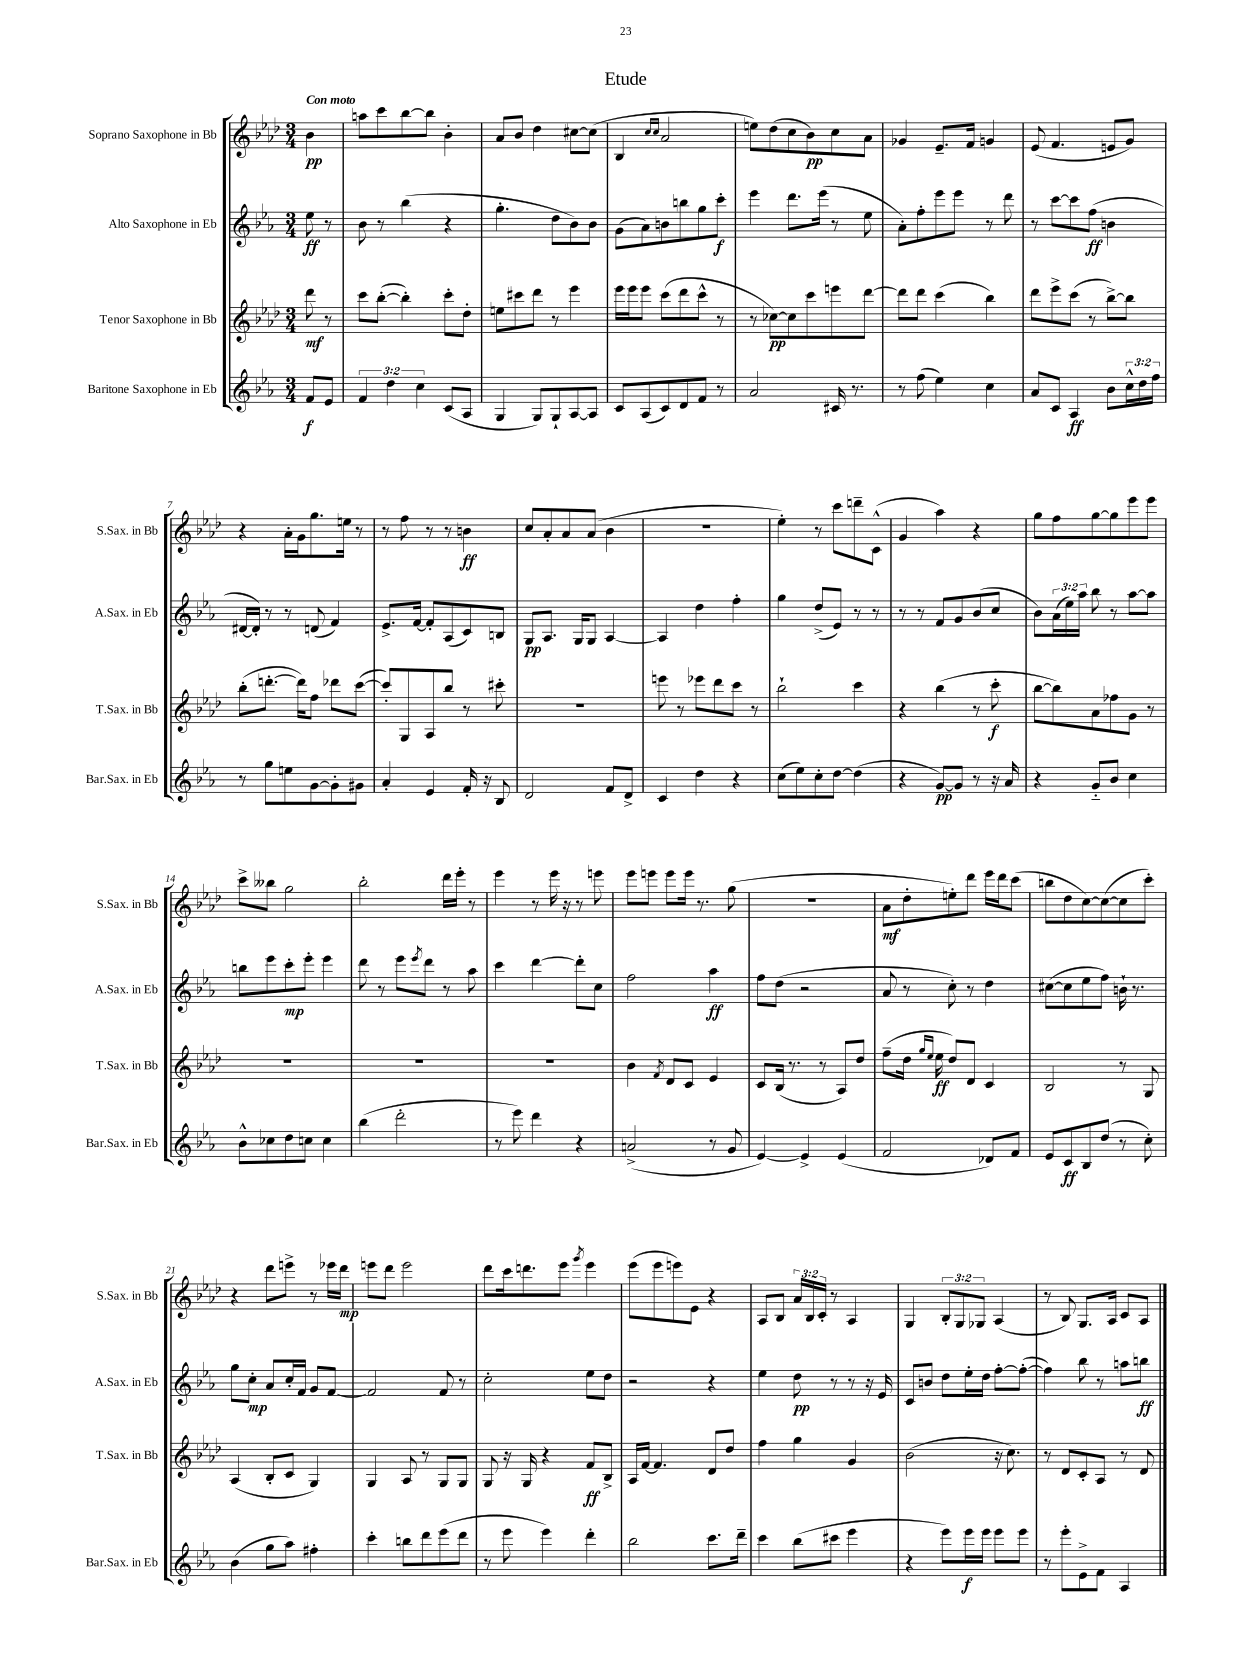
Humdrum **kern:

**kern	**dynam	**kern	**dynam	**kern	**dynam	**kern	**dynam
*part4	*part4	*part3	*part3	*part2	*part2	*part1	*part1
*staff4	*staff4	*staff3	*staff3	*staff2	*staff2	*staff1	*staff1
*I"Baritone Saxophone in Eb	*	*I"Tenor Saxophone in Bb	*	*I"Alto Saxophone in Eb	*	*I"Soprano Saxophone in Bb	*
*I'Bar.Sax. in Eb	*	*I'T.Sax. in Bb	*	*I'A.Sax. in Eb	*	*I'S.Sax. in Bb	*
*clefG2	*	*clefG2	*	*clefG2	*	*clefG2	*
*k[b-e-a-]	*	*k[b-e-a-d-]	*	*k[b-e-a-]	*	*k[b-e-a-d-]	*
*M3/4	*	*M3/4	*	*M3/4	*	*M3/4	*
=	=	=	=	=	=	=	=
!	!	!	!	!	!	!LO:TX:a:B:t=Con moto	!
8f/L	f	8ddd-\	mf	8ee-\	ff	4b-\	pp
8e-/J	.	8r	.	8r	.	.	.
=1	=1	=1	=1	=1	=1	=1	=1
6f/	.	8ccc\L	.	8b-\	.	8aan\L	.
.	.	([8bb-'\J	.	8r	.	8ccc\	.
6dd\	.	.	.	.	.	.	.
.	.	4bb-'\])	.	(4bb-\	.	[8bb-\	.
6cc\	.	.	.	.	.	.	.
.	.	.	.	.	.	8bb-\J]	.
(8c/L	.	8ccc'\L	.	4r	.	4b-'\	.
8A-/J	.	8dd-'\J	.	.	.	.	.
=2	=2	=2	=2	=2	=2	=2	=2
4G/	.	8een\L	.	4.gg'\	.	8a-/L	.
.	.	8ccc#X\	.	.	.	8b-/J	.
8G/L)	.	8ddd-\J	.	.	.	4dd-\	.
8G`/	.	8r	.	8dd\L	.	.	.
[8A-/	.	4eee-\	.	8b-\)	.	[8cc#X\L	.
8A-/J]	.	.	.	8b-\J	.	(8cc#\J]	.
=3	=3	=3	=3	=3	=3	=3	=3
8c/L	.	16eee-\LL	.	(8g\L	.	4B-/	.
.	.	16eee-\J	.	.	.	.	.
(8A-/	.	8eee-\J	.	8a-\)	.	.	.
.	.	.	.	.	.	16qqcc/LL	.
.	.	.	.	.	.	16qqcc/JJ	.
8c/)	.	(8ccc\L	.	8bn\	.	2a-/	.
8d/	.	8ddd-\	.	8bbn\	.	.	.
8f/J	.	8ccc^^\J	.	8gg\	.	.	.
8r	.	8r	.	8ccc'\J	f	.	.
=4	=4	=4	=4	=4	=4	=4	=4
2a-/	.	8r	.	4eee-\	.	8een\L)	.
.	.	[8cc-X\L)	pp	.	.	(8dd-\	.
.	.	8cc-\]	.	8.ddd\L	.	8cc\	.
.	.	8ccc\	.	.	.	8b-\)	pp
.	.	.	.	(16eee-\Jk	.	.	.
16c#X/	.	8eeen\	.	8r	.	8cc\	.
8.r	.	.	.	.	.	.	.
.	.	[8ddd-\J	.	8ee-\	.	8a-\J	.
=5	=5	=5	=5	=5	=5	=5	=5
8r	.	8ddd-\L]	.	8a-'\L)	.	4g-X/	.
(8ff\	.	8ddd-\J	.	8ff'\	.	.	.
4ee-\)	.	(4ccc\	.	8eee-\	.	8.e-~/L	.
.	.	.	.	8eee-\J	.	.	.
.	.	.	.	.	.	16f/Jk	.
4cc\	.	4bb-\)	.	8r	.	4gn/	.
.	.	.	.	8ddd\	.	.	.
=6	=6	=6	=6	=6	=6	=6	=6
8a-/L	.	8ddd-\L	.	8r	.	(8e-/	.
8c/J	.	8eee-^\	.	[8ccc\L	.	4.f/	.
4A-/	ff	(8ccc\J	.	8ccc\]	.	.	.
.	.	8r	.	(8ff\J	ff	.	.
8b-\L	.	[8bb-^\L)	.	4bn\	.	8en/L	.
24cc^^\L	.	8bb-\J]	.	.	.	8g/J)	.
24dd\	.	.	.	.	.	.	.
24ff\JJ	.	.	.	.	.	.	.
!!LO:LB:g=z
=7	=7	=7	=7	=7	=7	=7	=7
8r	.	(8bb-'\L	.	[16d#X/LL	.	4r	.
.	.	.	.	16d#'/JJ])	.	.	.
8gg\L	.	[8.dddn'\J	.	8r	.	.	.
8een\	.	.	.	8r	.	16a-'\LL	.
.	.	16ddd\KL])	.	.	.	16g\J	.
[8g\	.	8ff\J	.	(8dn/	.	8.gg\	.
8g'\]	.	8ddd-X\L	.	4f/)	.	.	.
.	.	.	.	.	.	16een\Jk	.
8g#X\J	.	([8ccc\J	.	.	.	8r	.
=8	=8	=8	=8	=8	=8	=8	=8
4a-'/	.	8ccc'/L])	.	8.e-^/L	.	8r	.
.	.	8G/	.	.	.	8ff\	.
.	.	.	.	[16f/Jk	.	.	.
4e-/	.	8A-/	.	8f'/L]	.	8r	.
.	.	8bb-/J	.	(8A-/	.	8r	.
16f'/	.	8r	.	8c/)	.	4bn\	ff
16r	.	.	.	.	.	.	.
8B-/	.	8ccc#X'\	.	8Bn/J	.	.	.
=9	=9	=9	=9	=9	=9	=9	=9
2d/	.	2.r	.	8G/L	pp	8cc/L	.
.	.	.	.	8.A-/J	.	8a-'/	.
.	.	.	.	.	.	8a-/	.
.	.	.	.	16G/KL	.	.	.
.	.	.	.	8G/J	.	(8a-/J	.
8f/L	.	.	.	[4A-/	.	4b-\	.
8d^/J	.	.	.	.	.	.	.
=10	=10	=10	=10	=10	=10	=10	=10
4c/	.	8eeen\	.	4A-/]	.	2.r	.
.	.	8r	.	.	.	.	.
4dd\	.	8eee-X\L	.	4dd\	.	.	.
.	.	8ddd-\	.	.	.	.	.
4r	.	8ccc\J	.	4ff'\	.	.	.
.	.	8r	.	.	.	.	.
=11	=11	=11	=11	=11	=11	=11	=11
(8cc\L	.	2bb-`\	.	4gg\	.	4ee-'\)	.
8ee-\)	.	.	.	.	.	.	.
8cc'\	.	.	.	(8dd^/L	.	8r	.
[8dd\J	.	.	.	8e-/J)	.	8ccc\L	.
(4dd\]	.	4ccc\	.	8r	.	8dddn~\	.
.	.	.	.	8r	.	(8c^^\J	.
=12	=12	=12	=12	=12	=12	=12	=12
4r	.	4r	.	8r	.	4g/	.
.	.	.	.	8r	.	.	.
[8g/L)	pp	(4bb-\	.	8f/L	.	4aa-\)	.
8g/J]	.	.	.	8g/	.	.	.
8r	.	8r	.	(8b-/	.	4r	.
16r	.	8ccc'\	f	8cc/J	.	.	.
16a-/	.	.	.	.	.	.	.
=13	=13	=13	=13	=13	=13	=13	=13
4r	.	[8bb-\L	.	8b-\L)	.	8gg\L	.
.	.	8bb-\])	.	(24a-\L	.	8ff\	.
.	.	.	.	24ee-\)	.	.	.
.	.	.	.	24aa-\JJ	.	.	.
8g/L	.	8a-\	.	8bb-\	.	[8gg\	.
8b-/J	.	8ff-X\	.	8r	.	8gg\]	.
4cc\	.	8g\J	.	[8aa-\L	.	8eee-\	.
.	.	8r	.	8aa-\J]	.	8eee-\J	.
!!LO:LB:g=z
=14	=14	=14	=14	=14	=14	=14	=14
8b-^^\L	.	2.r	.	8bbn\L	.	8ccc^\L	.
8cc-X\	.	.	.	8eee-\	.	8bb--X\J	.
8dd\	.	.	.	8ccc'\	mp	2gg\	.
8ccn\J	.	.	.	8eee-'\J	.	.	.
4cc\	.	.	.	4eee-\	.	.	.
=15	=15	=15	=15	=15	=15	=15	=15
(4bb-\	.	2.r	.	8ddd\	.	2bb-'\	.
.	.	.	.	8r	.	.	.
2ddd'\	.	.	.	8eee-\L	.	.	.
.	.	.	.	8qeee-/	.	.	.
.	.	.	.	8ddd\J	.	.	.
.	.	.	.	8r	.	16ddd-\LL	.
.	.	.	.	.	.	16eee-'\JJ	.
.	.	.	.	8aa-\	.	8r	.
=16	=16	=16	=16	=16	=16	=16	=16
8r	.	2.r	.	4ccc\	.	4eee-\	.
8eee-\)	.	.	.	.	.	.	.
4ddd\	.	.	.	[4ddd\	.	8r	.
.	.	.	.	.	.	16eee-\	.
.	.	.	.	.	.	16r	.
4r	.	.	.	8ddd'\L]	.	8r	.
.	.	.	.	8cc\J	.	8eeen\	.
=17	=17	=17	=17	=17	=17	=17	=17
(2an^/	.	4b-\	.	2ff\	.	8eee-\L	.
.	.	.	.	.	.	8eeen\J	.
.	.	8qf/	.	.	.	.	.
.	.	8d-/L	.	.	.	8eee\L	.
.	.	8c/J	.	.	.	16eee\Jk	.
.	.	.	.	.	.	8.r	.
8r	.	4e-/	.	4aa-\	ff	.	.
8g/	.	.	.	.	.	(8gg\	.
=18	=18	=18	=18	=18	=18	=18	=18
[4e-/)	.	8c/L	.	8ff\L	.	2.r	.
.	.	(16B-/Jk	.	(8dd\J	.	.	.
.	.	8.r	.	.	.	.	.
4e-^/]	.	.	.	2r	.	.	.
.	.	8r	.	.	.	.	.
(4e-/	.	8A-/L)	.	.	.	.	.
.	.	8dd-/J	.	.	.	.	.
=19	=19	=19	=19	=19	=19	=19	=19
2f/	.	(8ff~\L	.	8a-/	.	8a-\L	mf
.	.	16dd-\Jk	.	8r	.	8dd-'\	.
.	.	16qqgg/LL	.	.	.	.	.
.	.	16qqee-/JJ	.	.	.	.	.
.	.	16ee-\	ff	.	.	.	.
.	.	8dd-/L)	.	8cc'\)	.	8een'\)	.
.	.	8d-/J	.	8r	.	8ddd-\J	.
8d-X/L)	.	4c/	.	4dd\	.	16eee-\LL	.
.	.	.	.	.	.	16ddd-\J	.
8f/J	.	.	.	.	.	(8ccc\J	.
=20	=20	=20	=20	=20	=20	=20	=20
8e-/L	.	2B-/	.	([8cc#X\L	.	8bbn\L	.
8c/	ff	.	.	8cc#\]	.	8dd-\	.
8B-/	.	.	.	8ee-\	.	[8cc\)	.
(8dd/J	.	.	.	8ff\J)	.	(8cc\_	.
8r	.	8r	.	16bn`\	.	8cc\]	.
.	.	.	.	8.r	.	.	.
8cc'\)	.	8G/	.	.	.	8ccc'\J)	.
!!LO:LB:g=z
=21	=21	=21	=21	=21	=21	=21	=21
(4b-\	.	(4A-/	.	8gg\L	.	4r	.
.	.	.	.	8cc'\J	mp	.	.
8gg\L	.	8B-'/L	.	8a-/L	.	8ddd-\L	.
8aa-\J)	.	8c/J	.	16cc'/L	.	8eeen^\J	.
.	.	.	.	16f/JJ	.	.	.
4ff#X'\	.	4G/)	.	8g/L	.	8r	.
.	.	.	.	[8f/J	.	16eee-X\LL	.
.	.	.	.	.	.	16ddd-\JJ	mp
=22	=22	=22	=22	=22	=22	=22	=22
4ccc'\	.	4G/	.	2f/]	.	8eeen\L	.
.	.	.	.	.	.	8ddd-\J	.
8bbn\L	.	8A-/	.	.	.	2eee\	.
8ddd\	.	8r	.	.	.	.	.
(8eee-\	.	8G/L	.	8f/	.	.	.
8ddd\J	.	8G/J	.	8r	.	.	.
=23	=23	=23	=23	=23	=23	=23	=23
8r	.	8G/	.	2cc'\	.	8ddd-\L	.
8eee-\	.	16r	.	.	.	16ccc\k	.
.	.	16G/	.	.	.	8.dddn\	.
4eee-\)	.	4r	.	.	.	.	.
.	.	.	.	.	.	8eee-\J	.
.	.	.	.	.	.	8qggg/	.
4ddd'\	.	8f/L	ff	8ee-\L	.	4eee-\	.
.	.	8B-^/J	.	8dd\J	.	.	.
=24	=24	=24	=24	=24	=24	=24	=24
2bb-\	.	16A-/LL	.	2r	.	(8eee-\L	.
.	.	[16f/JJ	.	.	.	.	.
.	.	4.f/]	.	.	.	8eee-\	.
.	.	.	.	.	.	8eeen\)	.
.	.	.	.	.	.	8e-\J	.
8.ccc\L	.	8d-/L	.	4r	.	4r	.
.	.	8dd-/J	.	.	.	.	.
16ddd~\Jk	.	.	.	.	.	.	.
=25	=25	=25	=25	=25	=25	=25	=25
4ccc\	.	4ff\	.	4ee-\	.	8A-/L	.
.	.	.	.	.	.	8B-/J	.
(8bb-\L	.	4gg\	.	8dd\	pp	24a-/LL	.
.	.	.	.	.	.	24B-/	.
.	.	.	.	.	.	24c'/JJ	.
8ccc#X\J	.	.	.	8r	.	8r	.
4eee-\	.	4g/	.	8r	.	4A-/	.
.	.	.	.	16r	.	.	.
.	.	.	.	16e-/	.	.	.
=26	=26	=26	=26	=26	=26	=26	=26
4r	.	(2b-\	.	8c/L	.	4G/	.
.	.	.	.	8bn/J	.	.	.
8eee-\L)	.	.	.	8dd\L	.	12B-'/L	.
.	.	.	.	.	.	12G/	.
16eee-\L	f	.	.	16ee-'\L	.	.	.
.	.	.	.	.	.	12G-X/J	.
16eee-\JJ	.	.	.	16dd\JJ	.	.	.
8eee-\L	.	16r	.	[8ff'\L	.	(4A-/	.
.	.	8.cc\)	.	.	.	.	.
8eee-\J	.	.	.	(8ff'\J_	.	.	.
=27	=27	=27	=27	=27	=27	=27	=27
8r	.	8r	.	4ff\])	.	8r	.
8eee-'\L	.	8d-/L	.	.	.	8B-/)	.
8e-^\	.	8c'/	.	8bb-\	.	8.G/L	.
8f\J	.	8A-/J	.	8r	.	.	.
.	.	.	.	.	.	16A-/Jk	.
4A-/	.	8r	.	8aan\L	.	8c/L	.
.	.	8d-/	.	8bbn\J	ff	8A-/J	.
==	==	==	==	==	==	==	==
*-	*-	*-	*-	*-	*-	*-	*-
